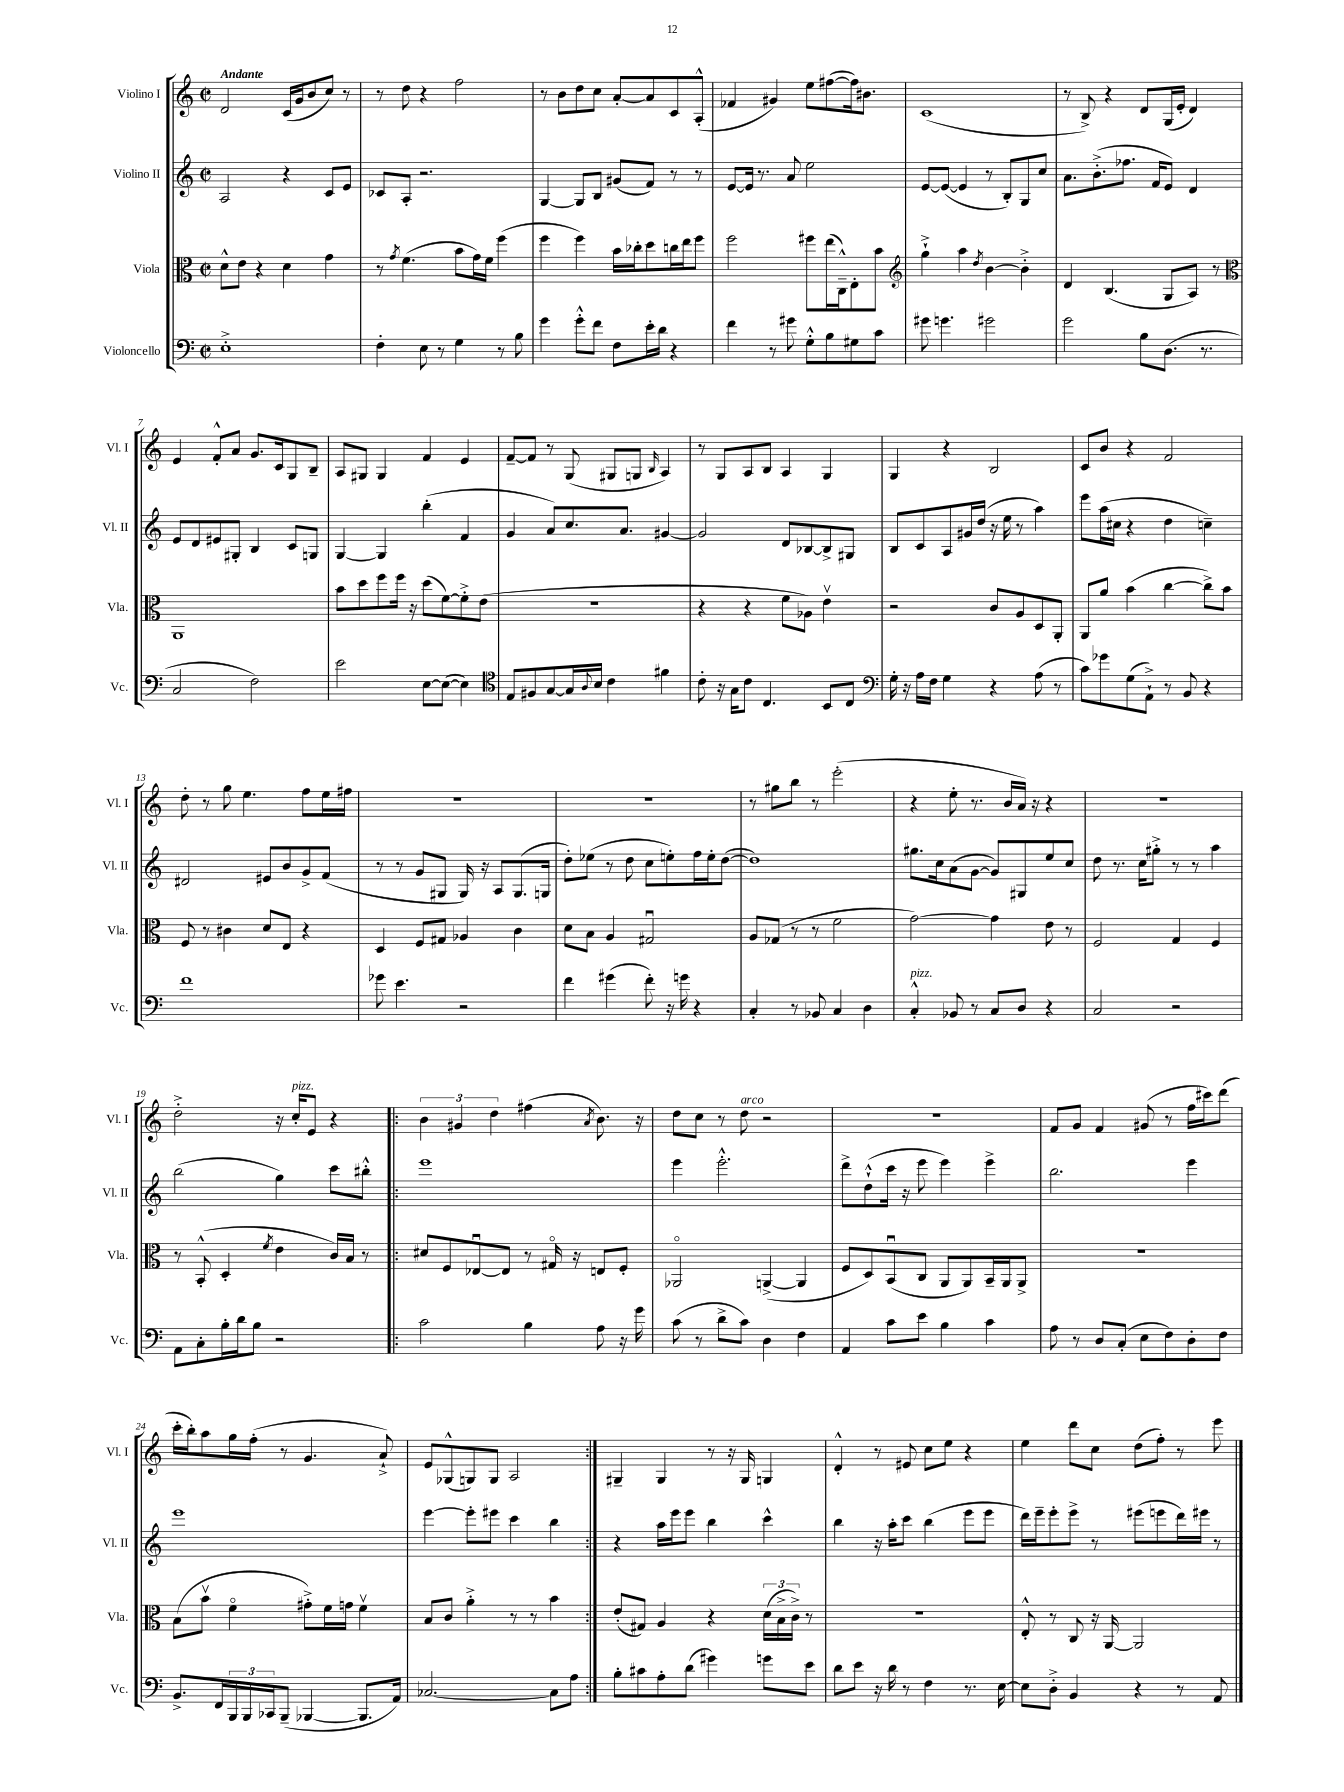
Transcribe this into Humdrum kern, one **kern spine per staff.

**kern	**kern	**kern	**kern
*staff4	*staff3	*staff2	*staff1
*clefF4	*clefC3	*clefG2	*clefG2
*k[]	*k[]	*k[]	*k[]
*M2/2	*M2/2	*M2/2	*M2/2
*met(c|)	*met(c|)	*met(c|)	*met(c|)
1E'^	8d^^	2A	2d
.	8e	.	.
.	4r	.	.
.	4d	4r	(16c
.	.	.	16g
.	.	.	8b
.	4g	8c	8cc)
.	.	8e	8r
=	=	=	=
4F'	8r	8c-	8r
.	8qg	.	.
.	(4.f	8A'	8dd
8E	.	2.r	4r
8r	.	.	.
4G	8b	.	2ff
.	16g)	.	.
.	16f	.	.
8r	(4ff	.	.
8B	.	.	.
=	=	=	=
4g	4ff	[4G	8r
.	.	.	8b
8g'^^	4ff)	8G]	8dd
8f	.	8B	8cc
8F	16b	(8g#	[8a'
.	16cc-'	.	.
16e'	8dd	8f)	8a]
16d	.	.	.
4r	16cc	8r	8c
.	16ee	.	.
.	8ff	8r	(8A'^^
=	=	=	=
4f	2ff	[8e	4f-
.	.	16e]	.
.	.	8.r	.
8r	.	.	4g#)
8g#	.	8a	.
8G'^^	8ff#	2ee	8ee
8B	(16ee	.	([8ff#
.	16C~^^)	.	.
8G#	8E'	.	16ff#])
.	.	.	8.b#
8c	8b	.	.
=	=	=	=
*	*clefG2	*	*
8g#	4gg`^	[8e	(1c
4.g	.	(8e_	.
.	4aa	4e]	.
.	8qdd	.	.
2g#	[4b	8r	.
.	.	8B')	.
.	4b'^]	8G	.
.	.	8cc	.
=	=	=	=
2g	4d	8.a	8r
.	.	.	8B^)
.	.	(8.b'^	.
.	(4.B	.	4r
.	.	8.ff-	.
8B	.	.	8d
.	.	16f	.
(8.D	8G	8e)	(16G
.	.	.	16e'
.	8A)	4d	4d)
8.r	.	.	.
.	8r	.	.
=	=	=	=
*	*clefC3	*	*
2C	1AA	8e	4e
.	.	8d	.
.	.	8e#	8f'^^
.	.	8G#'	8a
2F)	.	4B	8.g
.	.	.	16c
.	.	8c	8G
.	.	8G	8B~
=	=	=	=
2e	8b	[4G	8A
.	8dd	.	8G#
.	8ff	4G]	4G#
.	16ff	.	.
.	16r	.	.
[8E	(8dd	(4bb'	4f
(8E_	[8f)	.	.
4E])	8f'^]	4f	4e
.	(8e	.	.
=	=	=	=
*clefC4	*	*	*
8E	1r	4g	[8f~
8F#	.	.	8f]
[8G	.	8a)	8r
16G]	.	8.cc	(8G
8qqA	.	.	.
16B	.	.	.
4c	.	.	8G#
.	.	8.a	.
.	.	.	8G
.	.	.	16qqB
4f#	.	[4g#	4A)
=	=	=	=
8c'	4r	2g#]	8r
16r	.	.	8G
16G	.	.	.
8c	4r	.	8A
4.C	.	.	8B
.	8f	8d	4A
.	8A-)	[8B-	.
8BB	4ev	8B-^]	4G
8C	.	8G#	.
=	=	=	=
*clefF4	*	*	*
16G'	2r	8B	4G
16r	.	.	.
16A	.	8c	.
16F	.	.	.
4G	.	8A	4r
.	.	16g#	.
.	.	(16dd	.
4r	8c	16r	2B
.	.	16ee	.
.	8A	8r	.
(8A	8D	4aa)	.
8r	8AA'	.	.
=	=	=	=
8c)	8AA	8eee	8c
8g-	8a	(16aa	8b
.	.	16cc#	.
(8G	(4b	4r	4r
8AA`^)	.	.	.
8r	[4cc	4dd	2f
8BB	.	.	.
4r	8cc^])	4cc~)	.
.	8b	.	.
=	=	=	=
1f	8F	2d#	8dd'
.	8r	.	8r
.	4c#	.	8gg
.	.	.	4.ee
.	8d	8e#	.
.	8E	8b	.
.	4r	8g^	8ff
.	.	(8f	16ee
.	.	.	16ff#
=	=	=	=
8g-	4D	8r	1r
4.e	.	8r	.
.	8F	8g	.
.	8G#	8G#	.
2r	4A-	16G#)	.
.	.	16r	.
.	.	8A	.
.	4c	(8.G#	.
.	.	16G	.
=	=	=	=
4f	8d	8dd')	1r
.	8B	(8ee-	.
(4g#	4A	8r	.
.	.	8dd	.
8f')	2G#u	8cc	.
16r	.	8ee')	.
16g	.	.	.
4r	.	16ff	.
.	.	16ee'	.
.	.	([8dd	.
=	=	=	=
4C'	8A	1dd])	8r
.	(8G-	.	8gg#
8r	8r	.	8bb
8BB-	8r	.	8r
4C	2f	.	(2eee'
4D	.	.	.
=	=	=	=
4C'^^	[2g)	8.gg#	4r
.	.	16cc	.
8BB-	.	(8a	8ee'
8r	.	[8g	8.r
8C	4g]	8g])	.
.	.	.	16b
8D	.	8G#	16a)
.	.	.	16r
4r	8e	8ee	4r
.	8r	8cc	.
=	=	=	=
2C	2F	8dd	1r
.	.	8.r	.
.	.	16cc	.
.	.	8gg#'^	.
2r	4G	8r	.
.	.	8r	.
.	4F	4aa	.
=	=	=	=
8AA	8r	(2bb	2dd'^
8C'	(8BB'^^	.	.
16B'	4D'	.	.
16d	.	.	.
8B	.	.	.
.	8qf	.	.
2r	4e	4gg)	16r
.	.	.	16cc'
.	.	.	8e
.	16c)	8ccc	4r
.	16B	.	.
.	8r	8bb#'^^	.
=!|:	=!|:	=!|:	=!|:
2c	8d#	1eee	6b
.	8F	.	.
.	.	.	6g#
.	[8E-u	.	.
.	.	.	6dd
.	8E-]	.	.
4B	8r	.	(4ff#
.	16G#o	.	.
.	16r	.	.
.	.	.	8qa
8A	8E	.	8.b)
16r	8F'	.	.
16g	.	.	16r
=	=	=	=
(8c	2AA-o	4eee	8dd
8r	.	.	8cc
8d^	.	2.eee'^^	8r
8c)	.	.	8dd
4D	([4AA^	.	2r
4F	4AA]	.	.
=	=	=	=
4AA	8F	8ddd^	1r
.	8D)	(8dd`^^	.
8c	(8BBu	16ccc	.
.	.	16r	.
8e	8C	8eee	.
4B	8AA	4eee)	.
.	8AA)	.	.
4c	16BB~	4eee^	.
.	16AA	.	.
.	8AA^	.	.
=	=	=	=
8A	1r	2.bb	8f
8r	.	.	8g
8D	.	.	4f
(8C'	.	.	.
8E	.	.	(8g#
8F)	.	.	8r
8D'	.	4eee	16ff
.	.	.	16ccc#)
8F	.	.	(8ddd
=	=	=	=
8.BB^	(8B	1eee	16ccc'
.	.	.	16bb')
.	8bv	.	8aa
16FF	.	.	.
24BBB	4fo	.	16gg
24BBB	.	.	.
.	.	.	(16ff'
24CC-	.	.	.
(8BBB~	.	.	8r
[4BBB-	8g#'^)	.	4.g
.	16f	.	.
.	16g	.	.
8.BBB-]	4fv	.	.
.	.	.	8a`^)
16AA)	.	.	.
=	=	=	=
[2.C-	8B	[4eee	8e
.	8c	.	(8G-^^
.	4a'^	8eee']	8G)
.	.	8eee#	8G
.	8r	4ccc	2A
.	8r	.	.
8C-]	4b	4bb	.
8A	.	.	.
=:|!	=:|!	=:|!	=:|!
8B'	(8e'	4r	4G#~
8c#	8G#)	.	.
8A'	4A	16aa	4G#
.	.	16eee	.
(8d	.	8eee	.
4g#)	4r	4bb	8r
.	.	.	16r
.	.	.	16G#
8g	(24d	4ccc^^	4G
.	24B^	.	.
.	24c^)	.	.
8e	8r	.	.
=	=	=	=
8d	1r	4bb	4d'^^
8e	.	.	.
16r	.	16r	8r
16d	.	16aa'	.
8r	.	8ccc	8e#
4F	.	(4bb	8cc
.	.	.	8ee
8.r	.	8eee	4r
.	.	8eee	.
[16E	.	.	.
=	=	=	=
8E]	8E'^^	16ddd)	4ee
.	.	16eee~	.
8D'^	8r	8eee'	.
4BB	8C	8eee^	8ddd
.	16r	8r	8cc
.	[16AA	.	.
4r	2AA]	(8eee#	(8dd
.	.	8eee	8ff')
8r	.	16ddd)	8r
.	.	16eee#	.
8AA	.	8r	8eee
==	==	==	==
*-	*-	*-	*-
